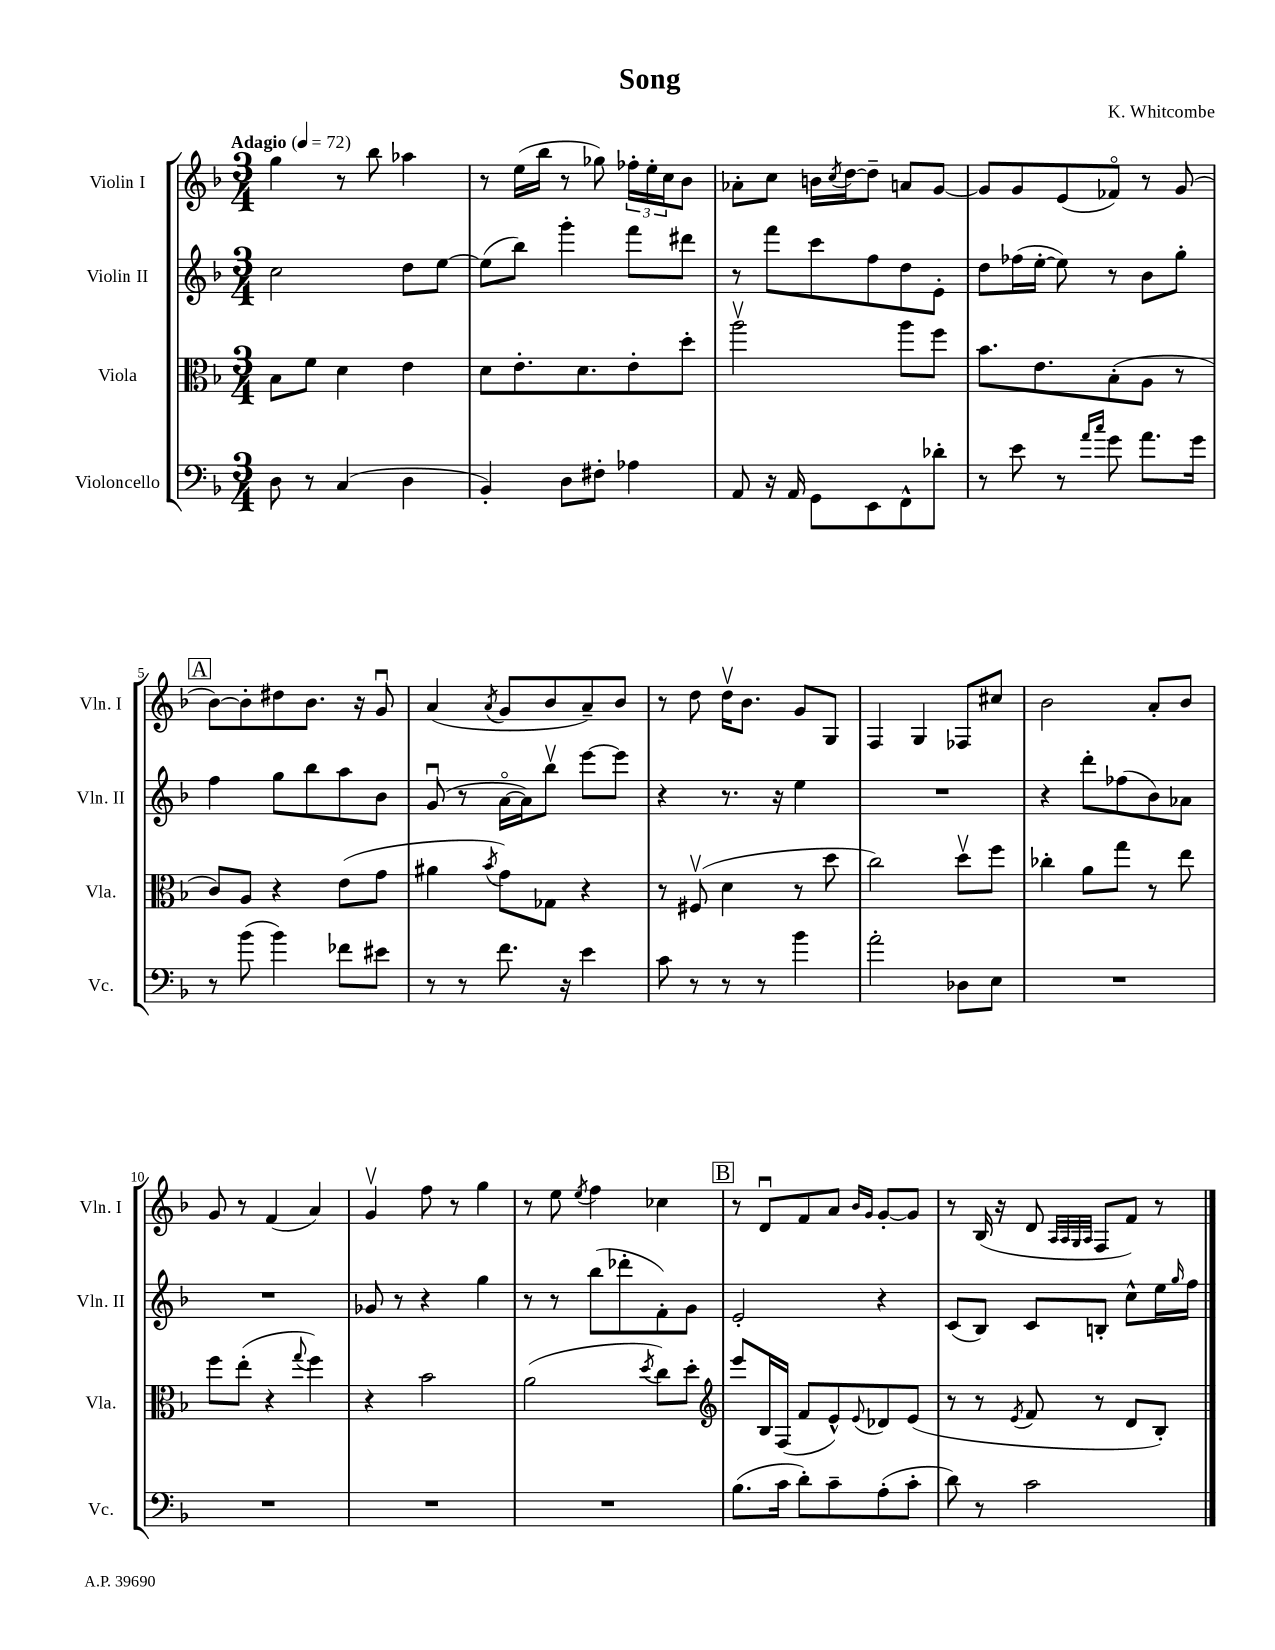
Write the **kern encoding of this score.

**kern	**kern	**kern	**kern
*part4	*part3	*part2	*part1
*staff4	*staff3	*staff2	*staff1
*I"Violoncello	*I"Viola	*I"Violin II	*I"Violin I
*I'Vc.	*I'Vla.	*I'Vln. II	*I'Vln. I
*clefF4	*clefC3	*clefG2	*clefG2
*k[b-]	*k[b-]	*k[b-]	*k[b-]
*M3/4	*M3/4	*M3/4	*M3/4
*MM72	*MM72	*MM72	*MM72
=1	=1	=1	=1
!	!	!	!LO:TX:a:B:t=Adagio
8D\	8B-\L	2cc\	4gg\
8r	8f\J	.	.
(4C/	4d\	.	8r
.	.	.	8bb-\
4D\	4e\	8dd\L	4aa-X\
.	.	[8ee\J	.
=2	=2	=2	=2
4BB-'/)	8d\L	(8ee\L]	8r
.	8.e'\	8bb-\J)	(16ee\LL
.	.	.	16bb-\JJ
8D\L	.	4ggg'\	8r
.	8.d\	.	.
8F#X'\J	.	.	8gg-X\)
4A-X\	8e'\	8fff\L	24ff-X'\LL
.	.	.	24ee'\
.	.	.	24cc\J
.	8dd'\J	8ddd#X\J	8b-\J
=3	=3	=3	=3
8AA/	2aav\	8r	8a-X'\L
16r	.	8fff\L	8cc\J
16AA/	.	.	.
8GG\L	.	8ccc\	16bn\LL
.	.	.	8qcc/
.	.	.	[16dd\J
8EE\	.	8ff\	8dd~\J]
8FF^^\	8aa\L	8dd\	8an/L
8d-X'\J	8ff\J	8e'\J	[8g/J
=4	=4	=4	=4
8r	8.b-\L	8dd\L	8g/L]
8e\	.	(16ff-X\L	8g/
.	8.e\	[16ee'\JJ	.
8r	.	8ee\])	(8e/
16qqa/LL	.	.	.
16qqcc/JJ	.	.	.
8g\	(8B-'\	8r	8f-X/J)
8.a\L	8A\J	8b-\L	8r
.	8r	8gg'\J	(8g/
16g\Jk	.	.	.
!!LO:LB:g=z
!!LO:REH:place=s1:t=A
=5	=5	=5	=5
8r	8c/L)	4ff\	[8b-\L)
(8b-\	8A/J	.	8b-'\]
4b-\)	4r	8gg\L	8dd#X\
.	.	8bb-\	8.b-\J
8f-X\L	(8e\L	8aa\	.
.	.	.	16r
8e#X\J	8g\J	8b-\J	8gu/
=6	=6	=6	=6
8r	4a#X\	(8gu/	(4a/
8r	.	8r	.
.	8qb-/	.	8qa/
8.f\	8g\L)	[16a\LL	8g/L
.	.	16a\J])	.
.	8G-X\J	8bb-v\J	8b-/
16r	.	.	.
4e\	4r	[8eee\L	8a~/)
.	.	8eee\J]	8b-/J
=7	=7	=7	=7
8c\	8r	4r	8r
8r	(8F#Xv/	.	8dd\
8r	4d\	8.r	16ddv\KL
.	.	.	8.b-\J
8r	.	.	.
.	.	16r	.
4b-\	8r	4ee\	8g/L
.	8dd\	.	8G/J
=8	=8	=8	=8
2a'\	2cc\)	2.r	4F/
.	.	.	4G/
8D-X\L	8ddv\L	.	8F-X/L
8E\J	8ff\J	.	8cc#X/J
=9	=9	=9	=9
2.r	4cc-X'\	4r	2b-\
.	8a\L	8ddd'\L	.
.	8gg\J	(8ff-X\	.
.	8r	8b-\)	8a'/L
.	8ee\	8a-X\J	8b-/J
!!LO:LB:g=z
=10	=10	=10	=10
2.r	8ff\L	2.r	8g/
.	(8ee'\J	.	8r
.	4r	.	(4f/
.	8qqgg/	.	.
.	4ff\)	.	4a/)
=11	=11	=11	=11
2.r	4r	8g-X/	4gv/
.	.	8r	.
.	2b-\	4r	8ff\
.	.	.	8r
.	.	4gg\	4gg\
=12	=12	=12	=12
2.r	(2a\	8r	8r
.	.	8r	8ee\
.	.	.	8qee/
.	.	(8bb-\L	4ff\
.	.	8ddd-X'\	.
.	8qdd/	.	.
.	8cc\L)	8f'\)	4cc-X\
.	8dd'\J	8g\J	.
!!LO:REH:place=s1:t=B
=13	=13	=13	=13
*	*clefG2	*	*
(8.B-\L	8eee/L	2e'/	8r
.	16B-/L	.	8du/L
16c\Jk	(16F/JJ	.	.
8d'\L)	8f/L	.	8f/
8c~\	8e^^/)	.	8a/J
.	.	.	16qqb-/LL
.	8qqe/	.	16qqg/JJ
(8A'\	8d-X/	4r	[8g'/L
8c'\J	(8e/J	.	8g/J]
=14	=14	=14	=14
8d\)	8r	(8c/L	8r
8r	8r	8B-/J)	(16B-/
.	.	.	16r
.	8qe/	.	.
2c\	8f/	8c/L	8d/
.	.	.	32qqA/LLL
.	.	.	32qqA/
.	.	.	32qqG/
.	.	.	32qqA/JJJ
.	8r	8Bn'/J	8F/L
.	8d/L	8cc^^\L	8f/J)
.	8B-'/J)	16ee\L	8r
.	.	16qqgg/	.
.	.	16ff\JJ	.
==	==	==	==
*-	*-	*-	*-
